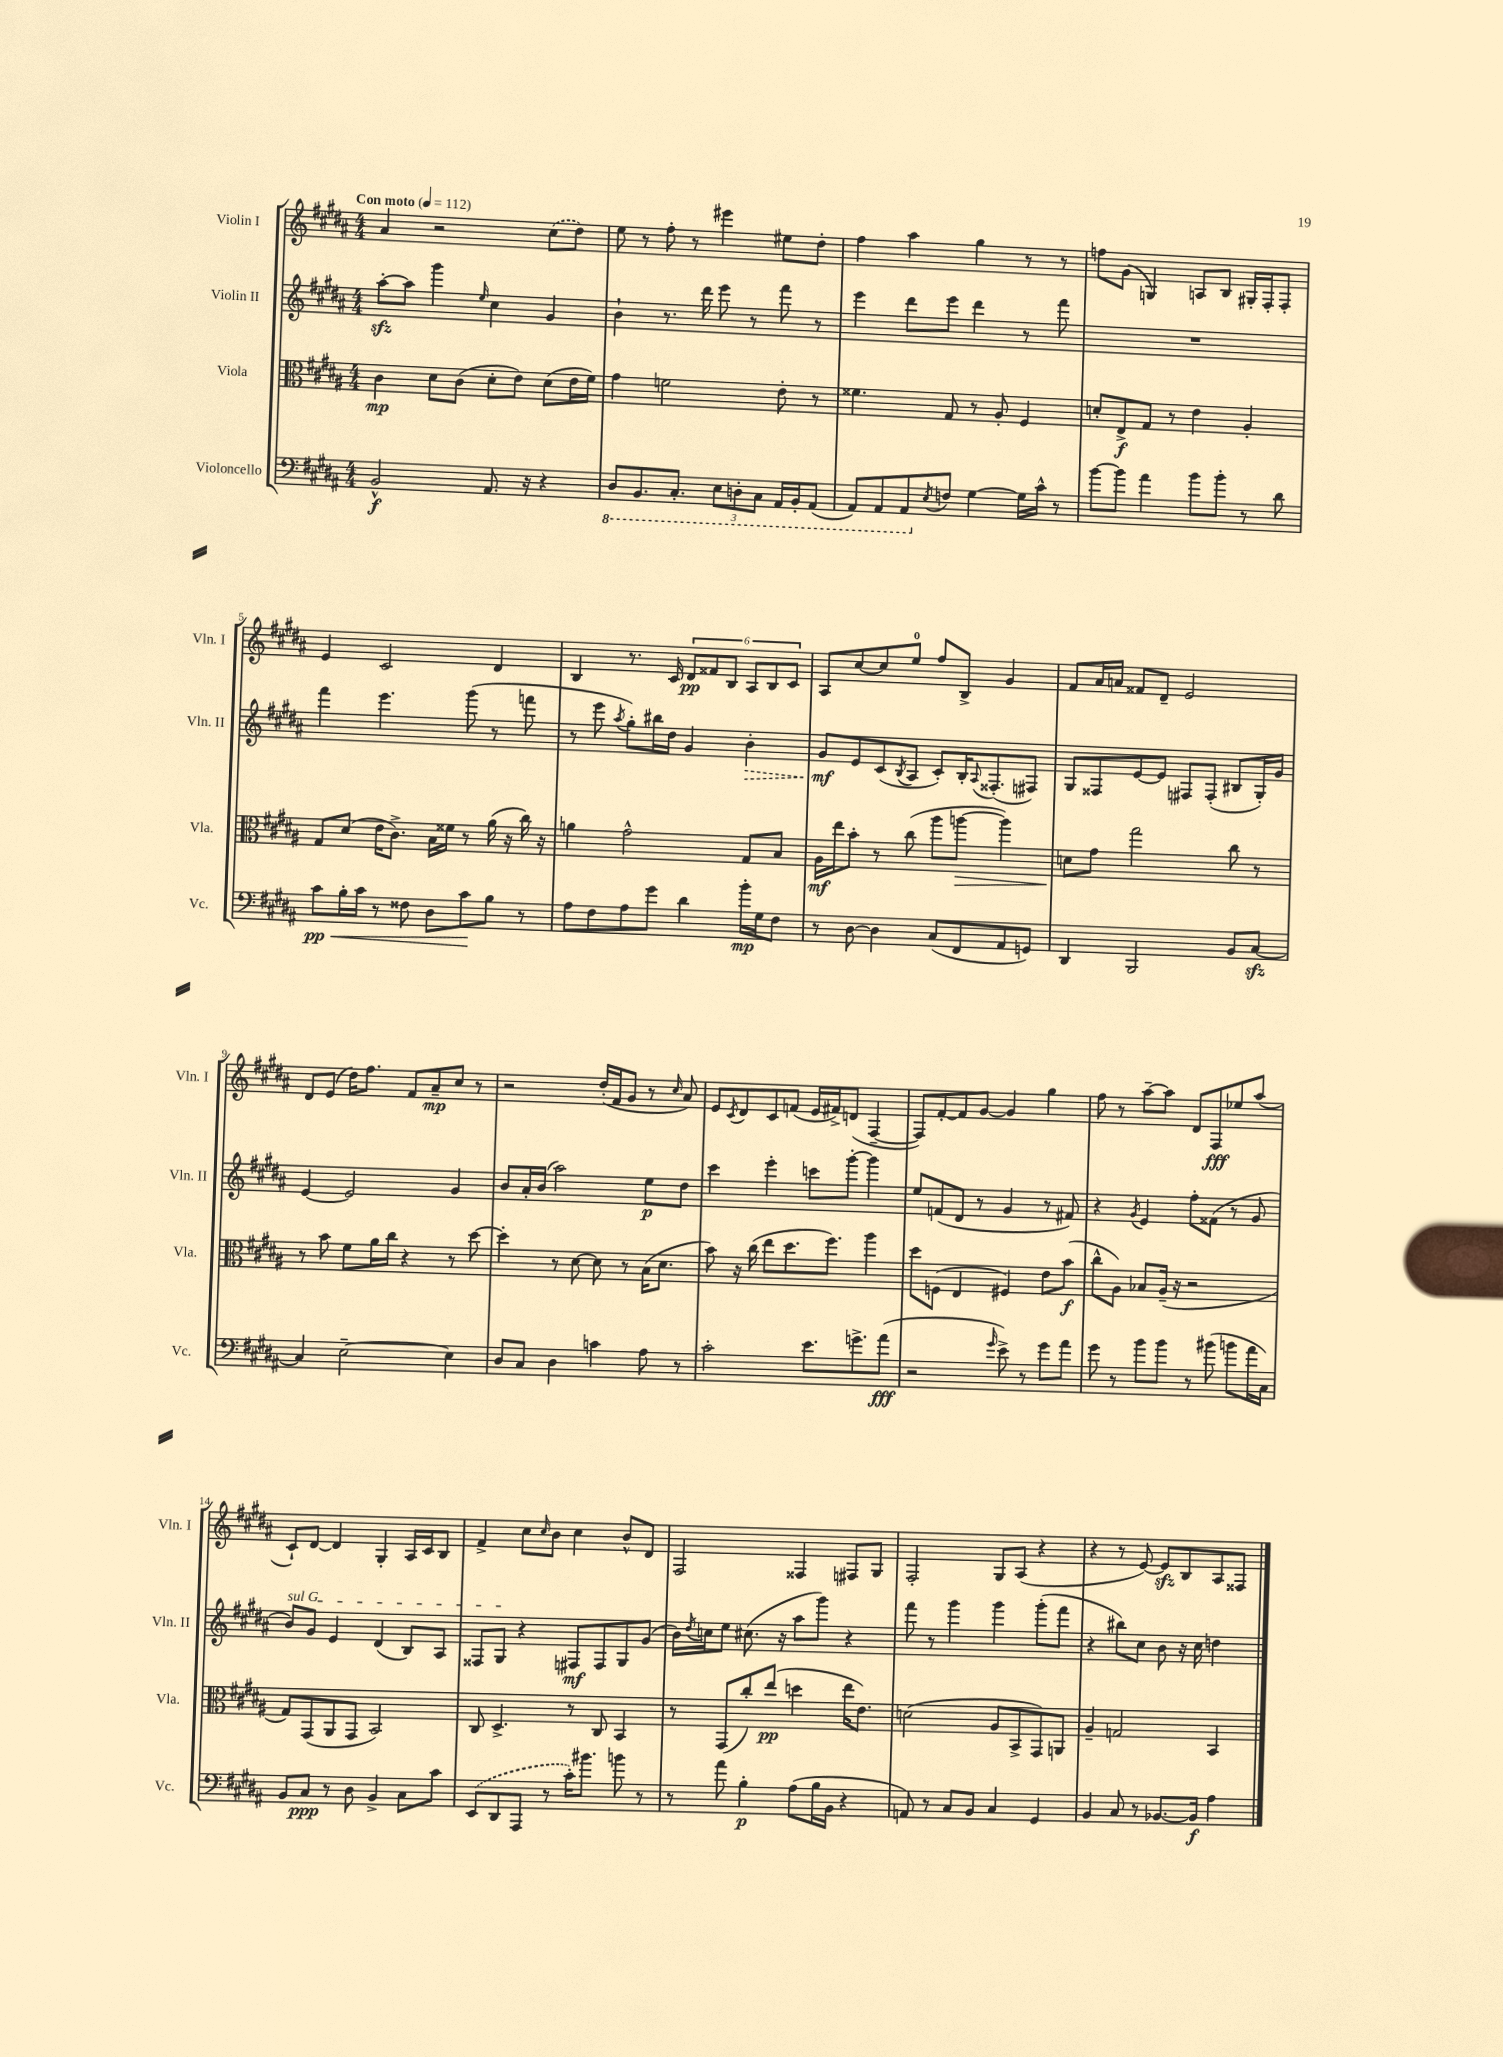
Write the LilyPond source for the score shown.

<<
\new StaffGroup <<
\new Staff = "s0" \with { instrumentName = "Violin I" shortInstrumentName = "Vln. I" } {
    \clef treble \key b \major \numericTimeSignature \time 4/4 \tempo "Con moto" 4 = 112
    ais'4 r2 \once \slurDashed cis''8( dis''8) |
    e''8 r8 fis''8-. r8 eis'''4 eis''8 dis''8-. |
    fis''4 ais''4 gis''4 r8 r8 |
    f''8 gis'8( g4) a8 b8 gis16-. fis16-. fis8-. |
    e'4 cis'2 dis'4 |
    b4 r8. cis'16 \tuplet 6/4 { dis'8\pp fisis'8 b8 ais8 b8 cis'8 } |
    ais8 cis''8~ cis''8 e''8-0 fis''8 b8-> gis'4 |
    fis'8 ais'16 a'16 fisis'8 dis'8-- e'2 |
    dis'8 e'8( dis''16) fis''8. fis'8 ais'8--\mp cis''8 r8 |
    r2 dis''16-.( fis'16 gis'8 r8 \grace { cis''16 } ais'8) |
    e'8 \acciaccatura { cis'8 } dis'8 cis'8 f'8( e'16 fis'16->) d'8( fis4~-- |
    fis8) fis'8~-. fis'8 gis'8~ gis'4 gis''4 |
    fis''8 r8 ais''8~-- ais''8 dis'8 fis8\fff ees''8 ais''8( |
    cis'8-!) dis'8~ dis'4 gis4-. ais16 cis'16 b8 |
    fis'4-> cis''8 \grace { cis''16 } b'8 cis''4 b'8-^ dis'8 |
    fis2 fisis4 fis8 gis8 |
    fis2-. gis8 ais8( r4 |
    r4 r8 e'8~) e'8\sfz b8 ais8 fisis8 \bar "|." |
}
\new Staff = "s1" \with { instrumentName = "Violin II" shortInstrumentName = "Vln. II" } {
    \clef treble \key b \major \numericTimeSignature \time 4/4
    ais''8~-.\sfz ais''8 gis'''4 \grace { e''16 } cis''4 gis'4 |
    b'4-! r8. dis'''16 e'''8 r8 fis'''8 r8 |
    e'''4 dis'''8 e'''8 dis'''4 r8 fis'''8 |
    R1 |
    fis'''4 e'''4. gis'''8( r8 f'''8 |
    r8 e'''8 \acciaccatura { ais''8 } gis''8-.) bis''16 dis''16 gis'4 \once \override Hairpin.style = #'dashed-line b'4-.\> |
    gis'8\mf\! e'8 cis'8( \acciaccatura { b8 } ais8 cis'8-.) b16-. \appoggiatura { ais8 } fisis8.-.( fis8) |
    gis8 fisis8 e'8~ e'8 fis8 fis8-.( bis8 gis16-.) gis'16 |
    e'4~ e'2 gis'4 |
    b'8 ais'16-. b'16( ais''2) e''8\p dis''8 |
    cis'''4 e'''4-. c'''8 gis'''8~-. gis'''4 |
    e''8 f'8( dis'8 r8 gis'4 r8 fis'8) |
    r4 \acciaccatura { gis'8 } e'4 fis''8-. fisis'8( r8 gis'8 |
    \once \override TextSpanner.bound-details.left.text = \markup { \italic "sul G" } b'8\startTextSpan) gis'8 e'4 dis'4( b8) ais8 |
    fisis8 gis8\stopTextSpan r4 fis8\mf fis8 gis8 gis'8( |
    b'16) \acciaccatura { dis''8 } c''16 e''8 cis''8.( r16 ais''8 gis'''8) r4 |
    fis'''8 r8 gis'''4 gis'''4 gis'''8-.( fis'''8 |
    r4 bis''8) cis''8 b'8 r16 cis''16 d''4 \bar "|." |
}
\new Staff = "s2" \with { instrumentName = "Viola" shortInstrumentName = "Vla." } {
    \clef alto \key b \major \numericTimeSignature \time 4/4
    cis'4\mp dis'8 cis'8( dis'8-. e'8) dis'8( e'16 fis'16) |
    gis'4 f'2 e'8-. r8 |
    fisis'4. gis8 r8 ais8-. fis4 |
    d'8-. e8->\f gis8 r8 e'4 ais4-. |
    gis8 dis'8( e'16 cis'8.->) b16 fisis'16 r8 ais'16( r16 cis''16) r16 |
    a'4 gis'2-^ gis8 b8 |
    ais16\mf e''16 b'8-. r8 cis''8( ais''8 a''8~\> a''4) |
    d'8\! gis'8 gis''2 cis''8 r8 |
    r8 b'8 fis'8 ais'16 cis''16 r4 r8 dis''8~ |
    dis''4-. r8 dis'8~ dis'8 r8 b16( dis'8. |
    b'8) r16 cis''16( e''8 dis''8. fis''8.) ais''4 |
    dis''8 f8( e4 fis4) e'8 b'8\f( |
    cis''8-^ ais8) bes8 ais16--( r16 r2 |
    gis8) gis,8( ais,8 gis,8 b,2) |
    cis8 dis4.-> r8 cis8 b,4 |
    r8 gis,8( cis''8-.) e''8\pp( d''4 e''16 e'8.) |
    d'2( ais8 b,8-> gis,8) a,8 |
    ais4-- g2 b,4 \bar "|." |
}
\new Staff = "s3" \with { instrumentName = "Violoncello" shortInstrumentName = "Vc." } {
    \clef bass \key b \major \numericTimeSignature \time 4/4
    b,2-^\f ais,8. r16 r4 |
    \ottava #-1 dis,8 b,,8. cis,8.-. \tuplet 3/2 { e,8 d,8-. cis,8 } ais,,16 b,,16-. ais,,8( |
    ais,,8) ais,,8 ais,,8 \ottava #0 \acciaccatura { e8 } f8 gis4~ gis16 cis'16-^ r8 |
    b'8~ b'8 ais'4 b'8 b'8-. r8 dis'8 |
    cis'8\pp\< b16-. cis'16 r8 fisis8 dis8 cis'8\! b8 r8 |
    ais8 fis8 ais8 gis'8 dis'4 b'16-.\mp gis16 fis8 |
    r8 dis8~ dis4 cis8( fis,8 ais,8 g,8) |
    dis,4 b,,2 b,8 cis8~\sfz |
    cis4 e2~-- e4 |
    dis8 cis8 dis4 c'4 ais8 r8 |
    cis'2-. e'8. g'8.-> ais'8\fff( |
    r2 \grace { gis'16 } e'8->) r8 gis'8 ais'8 |
    gis'8 r8 b'8 b'8 r8 bis'8( b'8 ais'16 cis16) |
    b,8 cis8\ppp r8 dis8 b,4-> cis8 cis'8 |
    \once \slurDashed e,8( dis,8 ais,,8 r8 cis'16-.) bis'8. b'8 r8 |
    r8 ais'8 b4-.\p ais8( b16 b,16 r4 |
    a,8) r8 cis8 b,8 cis4 gis,4 |
    b,4 cis8 r8 bes,8.~ bes,16\f ais4 \bar "|." |
}
>>
>>
